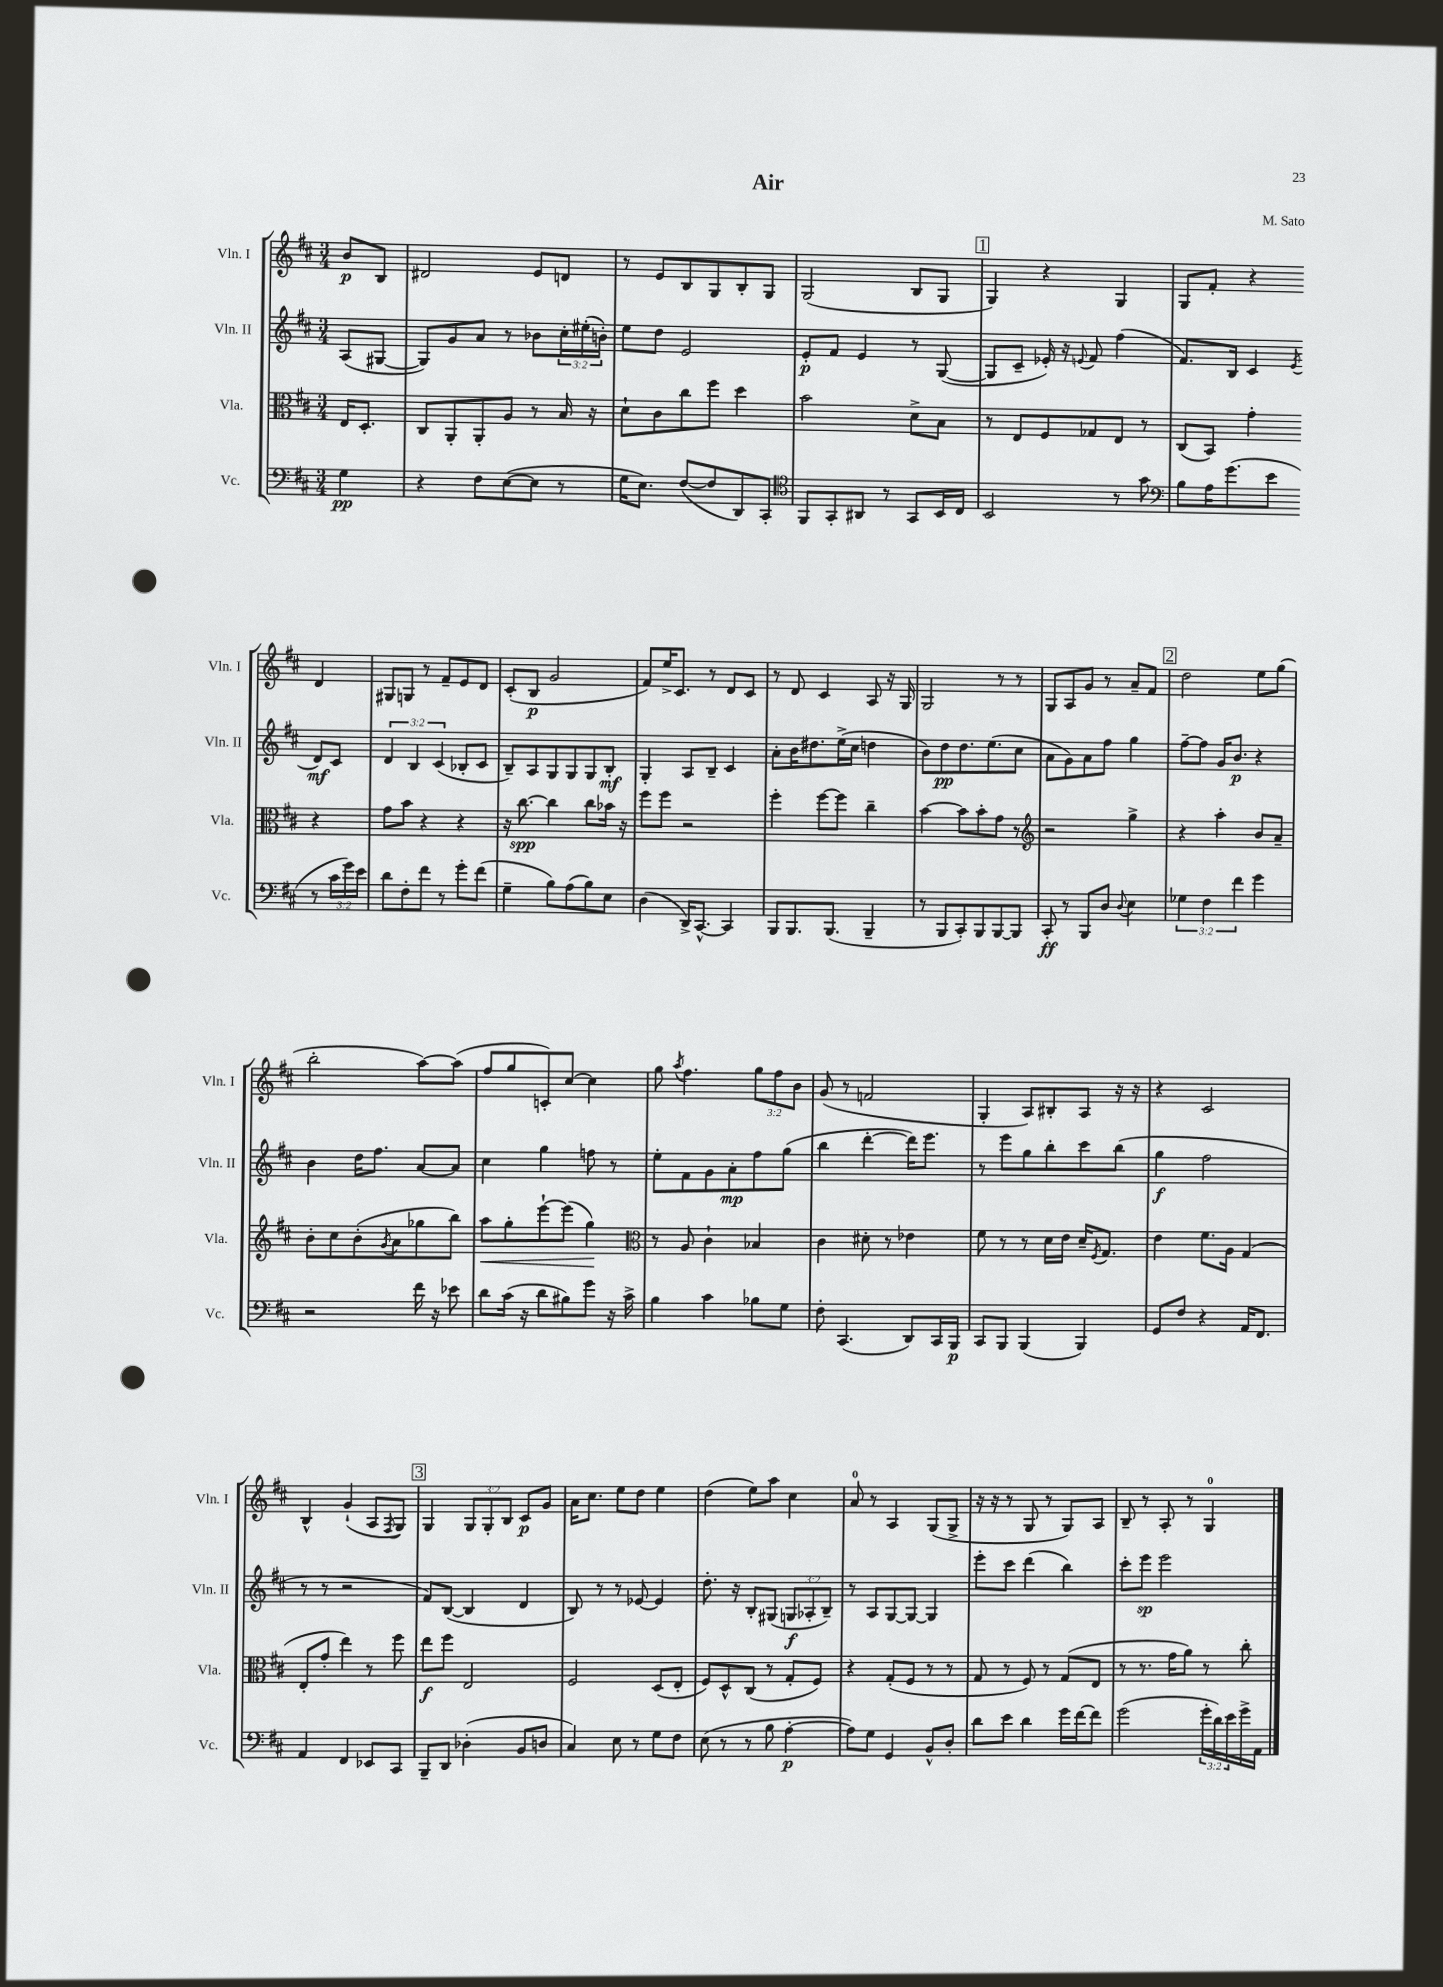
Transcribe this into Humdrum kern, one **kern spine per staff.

**kern	**kern	**kern	**kern
*staff4	*staff3	*staff2	*staff1
*clefF4	*clefC3	*clefG2	*clefG2
*k[f#c#]	*k[f#c#]	*k[f#c#]	*k[f#c#]
*M3/4	*M3/4	*M3/4	*M3/4
4G	16E	(8A	8b
.	8.D'	.	.
.	.	[8G#	8B
=	=	=	=
4r	8C#	8G#])	2d#
.	8AA'	8g	.
8F#	8AA'	8a	.
([8E	8A	8r	.
8E]	8r	8b-	8e
8r	16B	24cc#'	8d
.	.	(24ee#'	.
.	16r	.	.
.	.	24b')	.
=	=	=	=
16G	8d`	8ee	8r
8.E)	.	.	.
.	8c#	8dd	8e
([8F#	8cc#	2e	8B
8F#]	8ff#	.	8G
8DD)	4dd	.	8B'
8CC#'	.	.	8G
=	=	=	=
*clefC4	*	*	*
8FF#	2b	8e'	(2G
8GG'	.	8f#	.
8AA#	.	4e	.
8r	.	.	.
8GG	8d^	8r	8B
16BB	8B	([8G	8G
16C#	.	.	.
=	=	=	=
2BB	8r	8G]	4G)
.	8E	8c#~	.
.	8F#	16e-')	4r
.	.	16r	.
.	.	8qqe	.
.	8G-	8f#	.
8r	8E	(4ff#	4G
8g	8r	.	.
=	=	=	=
*clefF4	*	*	*
8B	(8C#	8.f#)	8G
16A	8BB)	.	8f#'
(8.g	.	16B	.
.	4g'	4c#	4r
8e	.	.	.
.	.	8qe	.
8r	4r	8d	4d
24c#	.	8c#	.
24g)	.	.	.
24e	.	.	.
=	=	=	=
8d	8g	6d	8G#
8F#'	8b	.	8G
.	.	6B	.
8f#	4r	.	8r
.	.	(6c#	.
8r	.	.	8f#~
8g'	4r	8B-'	8e
(8f#	.	8c#	8d
=	=	=	=
4G~	16r	8B~)	(8c#'
.	[8.cc#	.	.
.	.	8A	8B
8B)	4cc#]	8G	2g
(8A	.	8G	.
8B)	8cc#	8G	.
8E	16b-	8B'	.
.	16r	.	.
=	=	=	=
(4D	8ff#	4G'	8f#)
.	8ff#	.	16ee^
.	.	.	8.c#
16DD^)	2r	8A	.
[8.CC#^^	.	.	.
.	.	8B~	8r
4CC#]	.	4c#	8d
.	.	.	8c#
=	=	=	=
8BBB	4ff#'	8a'	8r
8.BBB	.	16b	8d
.	.	8.dd#	.
.	[8ff#	.	4c#
(8.BBB	.	.	.
.	8ff#]	(16ee^	.
.	.	16cc#	.
4BBB~	4cc#~	4dd	8A
.	.	.	16r
.	.	.	16G
=	=	=	=
8r	[4b	8b)	2G
8BBB	.	8dd	.
8CC#')	8b]	8.dd	.
8BBB	8b'	.	.
.	.	(8.ee	.
[8BBB	8g	.	8r
8BBB]	8r	8cc#	8r
=	=	=	=
*	*clefG2	*	*
8CC#'	2r	8a	8G
8r	.	8g)	8A
8BBB	.	8a	8g
8D	.	8ff#	8r
8qqD	.	.	.
4E	4gg^	4gg	8a~
.	.	.	8f#
=	=	=	=
6G-	4r	[8ff#~	2dd
.	.	8ff#]	.
6F#	.	.	.
.	4aa'	16g	.
.	.	8.b	.
6f#	.	.	.
4g	8b	4r	8ee
.	8a~	.	(8gg
=	=	=	=
2r	8b'	4b	2bb'
.	8cc#	.	.
.	(8b'	16dd	.
.	.	8.ff#	.
.	8qg	.	.
.	8a	.	.
16f#	8gg-	[8a	[8aa)
16r	.	.	.
8e-	8bb)	8a]	(8aa]
=	=	=	=
8d	8aa	4cc#	8ff#
(16c#	8gg'	.	8gg
16r	.	.	.
8d	[8eee`	4gg	8c')
8B#)	(8eee]	.	[8cc#
8g	4gg)	8ff	4cc#]
16r	.	8r	.
16c#^	.	.	.
=	=	=	=
*	*clefC3	*	*
4B	8r	8ee'	8gg
.	.	.	8qaa
.	8A	8f#	4.ff#
4c#	4c#`	8g	.
.	.	8a'	.
8B-	4B-	8ff#	12gg
.	.	.	12ff#
8G	.	(8gg	.
.	.	.	12b
=	=	=	=
8F#'	4c#	4bb	(8g
(4.CC#	.	.	8r
.	8d#'	[4ddd'	2f
.	8r	.	.
8DD)	4e-	16ddd])	.
.	.	8.eee	.
16CC#	.	.	.
16BBB	.	.	.
=	=	=	=
8CC#	8f#	8r	4G'
8BBB	8r	8eee	.
(4BBB	8r	8gg	8A)
.	16d	8bb'	8B#'
.	16e	.	.
4BBB)	16d~	8ccc#	8A
.	8qF#	.	.
.	8.G	.	.
.	.	(8bb	16r
.	.	.	16r
=	=	=	=
8GG	4e	4gg	4r
8F#	.	.	.
4r	8.f#	2ff#	2c#
.	16A	.	.
16AA	(4G	.	.
8.FF#	.	.	.
=	=	=	=
4AA	8E'	8r	4B^^
.	8g'	8r	.
4FF#	4ee)	2r	(4g`
8EE-	8r	.	8A
.	.	.	8qF#
8CC#	8ff#	.	8G)
=	=	=	=
8BBB~	8ee	8f#)	4G
8DD	8ff#	([8B	.
(4D-'	2E	4B]	12G
.	.	.	12G'
.	.	.	12B
8BB	.	4d	8c#
8D	.	.	8g
=	=	=	=
4C#)	2F#	8B)	16a
.	.	.	8.cc#
.	.	8r	.
8E	.	8r	8ee
8r	.	[8e-	8dd
8G	(8D	4e-]	4ee
8F#	8E'	.	.
=	=	=	=
(8E	8F#)	8.dd'	(4dd
8r	8D^^	.	.
.	.	16r	.
8r	(8C#	8B'	8ee)
8B	8r	(8G#	8aa
[4A'	8G'	12G	4cc#
.	.	12A-'	.
.	8F#)	.	.
.	.	12B~)	.
=	=	=	=
8A])	4r	8r	8a
8G	.	8A	8r
4GG	(8G'	[8G	4A
.	8F#	8G_	.
8BB^^	8r	4G]	(8G
8D'	8r	.	8G^
=	=	=	=
8d	8G	8eee'	16r
.	.	.	16r
8e	8r	8ccc#	8r
4d	8F#)	(4ddd	8G
.	8r	.	8r
16g	(8G	4bb)	8G)
[16f#	.	.	.
8f#]	8E	.	8A
=	=	=	=
(2g	8r	8ccc#'	8B~
.	8.r	8eee	8r
.	.	2eee	8A'
.	16g	.	.
.	8a)	.	8r
24g'	8r	.	4G
24d)	.	.	.
24e	.	.	.
16g^	8cc#'	.	.
16AA	.	.	.
==	==	==	==
*-	*-	*-	*-
